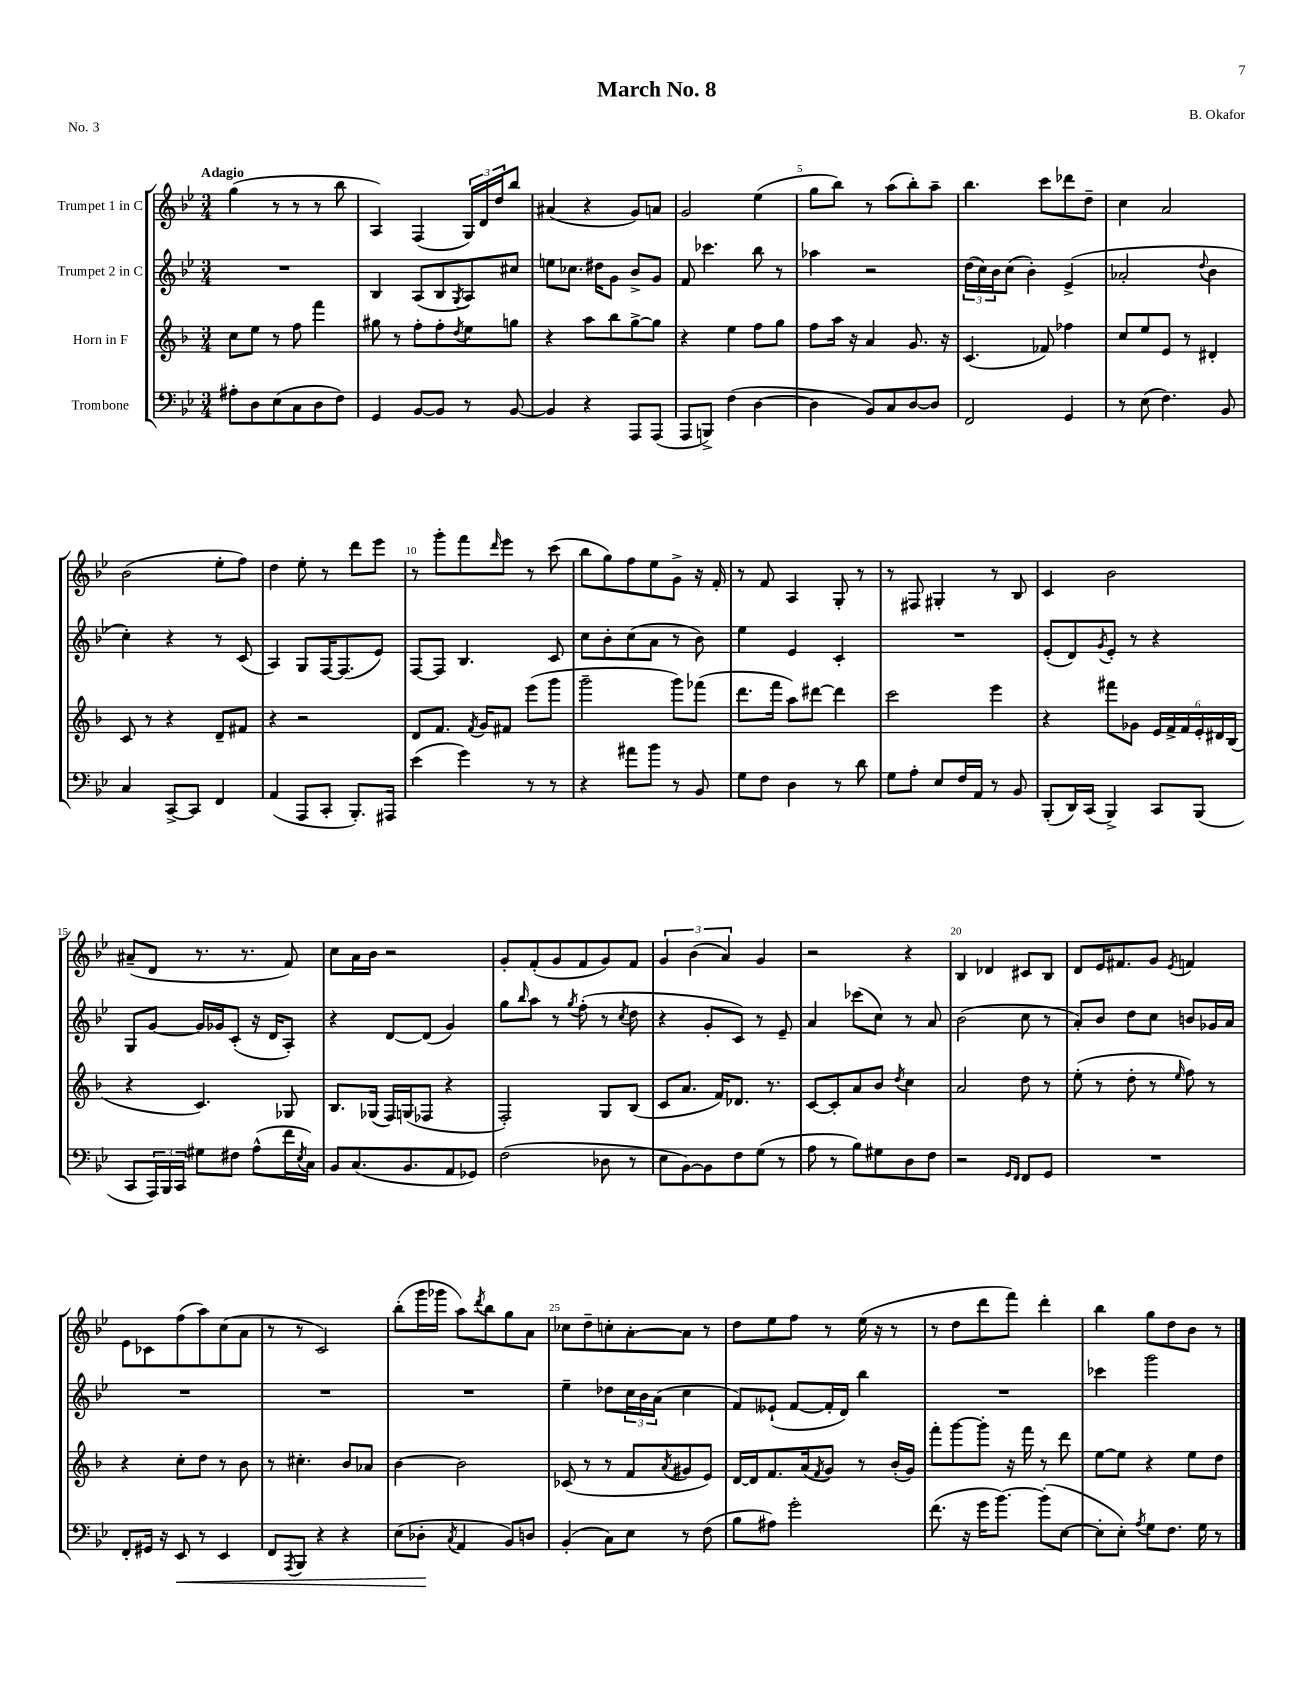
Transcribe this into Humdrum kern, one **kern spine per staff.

**kern	**kern	**kern	**kern
*staff4	*staff3	*staff2	*staff1
*clefF4	*clefG2	*clefG2	*clefG2
*k[b-e-]	*k[b-]	*k[b-e-]	*k[b-e-]
*M3/4	*M3/4	*M3/4	*M3/4
8A#'	8cc	2.r	(4gg
8D	8ee	.	.
(8E-	8r	.	8r
8C	8ff	.	8r
8D	4fff	.	8r
8F)	.	.	8bb-
=	=	=	=
4GG	8gg#	4B-	4A)
.	8r	.	.
[8BB-	8ff'	(8A	(4F
8BB-]	8ff'	8B-	.
.	8qdd	8qG	.
8r	8ee	8A)	24G)
.	.	.	24d
.	.	.	24dd
[8BB-	8gg	8cc#	8bb-
=	=	=	=
4BB-]	4r	8ee	(4a#
.	.	8.cc-	.
4r	8aa	.	4r
.	.	16dd#	.
.	8bb-	8g	.
8AAA	[8gg^	8b-^	8g)
(8AAA	8gg]	8g	8a
=	=	=	=
8AAA	4r	8f	2g
8BBB^)	.	4.ccc-	.
(4F	4ee	.	.
[4D	8ff	8bb-	(4ee-
.	8gg	8r	.
=	=	=	=
4D]	8ff	4aa-	8gg
.	16aa	.	8bb-)
.	16r	.	.
8BB-)	4a	2r	8r
8C	.	.	(8aa
[8D	8.g	.	8bb-')
8D]	.	.	8aa~
.	16r	.	.
=	=	=	=
2FF	(4.c	(24dd	4.bb-
.	.	24cc)	.
.	.	24b-	.
.	.	(8cc	.
.	.	4b-')	.
.	8f-)	.	8ccc
4GG	4ff-	(4e-^	8ddd-
.	.	.	8dd~
=	=	=	=
8r	8cc	2a-'	4cc
(8E-	8ee	.	.
4.F)	8e	.	2a
.	8r	.	.
.	.	8qqdd	.
.	4d#'	4b-	.
8BB-	.	.	.
=	=	=	=
4C	8c	4cc')	(2b-
.	8r	.	.
[8CC^	4r	4r	.
8CC]	.	.	.
4FF	8d~	8r	8ee-'
.	8f#	(8c	8ff)
=	=	=	=
(4AA	4r	4A)	4dd
8AAA	2r	8G	8ee-'
8CC'	.	[16F	8r
.	.	(8.F]	.
8.BBB-')	.	.	8ddd
.	.	8e-)	8eee-
16AAA#	.	.	.
=	=	=	=
(4e-	8d	[8F	8r
.	8.f	8F]	8ggg'
4g)	.	4.B-	8fff
.	8qf	.	.
.	16g	.	.
.	.	.	16qqddd
.	8f#	.	8eee-
8r	(8eee	.	8r
8r	8ggg	8c	(8ccc
=	=	=	=
4r	2ggg~	8cc	8bb-
.	.	8b-'	8gg)
8a#	.	(8cc	8ff
8b-	.	8a	8ee-
8r	8ggg)	8r	8g^
8BB-	(8fff-	8b-)	16r
.	.	.	16f'
=	=	=	=
8G	8.ddd	4ee-	8r
8F	.	.	8f
.	16fff	.	.
4D	8aa)	4e-	4A
.	[8ddd#	.	.
8r	4ddd#]	4c'	8G'
8d	.	.	8r
=	=	=	=
8G	2ccc	2.r	8r
8A'	.	.	8F#
8E-	.	.	4G#'
16F	.	.	.
16AA	.	.	.
8r	4eee	.	8r
8BB-	.	.	8B-
=	=	=	=
(8BBB-'	4r	(8e-'	4c
16DD)	.	8d)	.
(16CC	.	.	.
.	.	8qg	.
4BBB-^)	8fff#	8e-'	2b-
.	8g-	8r	.
8CC	24e	4r	.
.	24f^	.	.
.	24f	.	.
(8BBB-	24e'	.	.
.	24d#	.	.
.	(24B-	.	.
=	=	=	=
8CC	4r	8G	(8a#~
24AAA)	.	[8g	8d
24BBB-	.	.	.
24CC	.	.	.
8G#	4.c)	16g]	8.r
.	.	16g-	.
8F#	.	(8c'	.
.	.	.	8.r
(8A^^	.	16r	.
.	.	16d	.
16f	8G-	8A')	8f)
8qE-	.	.	.
16C)	.	.	.
=	=	=	=
8BB-	8.B-	4r	8cc
(8.C	.	.	16a
.	(16G-	.	16b-
.	16F)	[8d	2r
8.BB-	(16G	.	.
.	8F-	(8d]	.
8AA	4r	4g)	.
8GG-)	.	.	.
=	=	=	=
(2F	2F')	8gg	8g'
.	.	16qqbb-	.
.	.	8aa	(8f'
.	.	8r	8g
.	.	8qgg	.
.	.	(8ff'	8f
8D-	8G	8r	8g)
.	.	8qcc	.
8r	(8B-	8dd	8f
=	=	=	=
8E-	8c	4r	6g
[8BB-)	8.a	.	.
.	.	.	(6b-
8BB-]	.	8g'	.
.	16f)	.	.
.	.	.	6a)
8F	8.d-	8c)	.
(8G	.	8r	4g
.	8.r	.	.
8r	.	8e-~	.
=	=	=	=
8A	[8c	4a	2r
8r	8c']	.	.
8B-)	8a	(8ccc-	.
8G#	8b-	8cc)	.
.	8qdd	.	.
8D	4cc	8r	4r
8F	.	8a	.
=	=	=	=
2r	2a	(2b-	4B-
.	.	.	4d-
16qqGG	.	.	.
16qqFF	.	.	.
8FF	8dd	8cc	8c#
8GG	8r	8r	8B-
=	=	=	=
2.r	(8ee'	8a')	8d
.	8r	8b-	16e-
.	.	.	8.f#
.	8dd'	8dd	.
.	8r	8cc	8g
.	16qqee	.	8qe-
.	8ff)	8b	4f
.	8r	16g-	.
.	.	16a	.
=	=	=	=
8FF'	4r	2.r	8e-
16GG#	.	.	8c-
16r	.	.	.
8EE-	8cc'	.	(8ff
8r	8dd	.	8aa)
4EE-	8r	.	(8cc
.	8b-	.	8a
=	=	=	=
8FF	8r	2.r	8r
8qAAA	.	.	.
8BBB-	4.cc#'	.	8r
4r	.	.	2c)
4r	8b-	.	.
.	8a-	.	.
=	=	=	=
(8E-	[4b-	2.r	(8bb-'
8D-'	.	.	16ggg
.	.	.	16ggg-
8qC	.	.	.
4AA	2b-]	.	8aa)
.	.	.	8qddd
.	.	.	8bb-
8BB-)	.	.	8gg
8D	.	.	8a
=	=	=	=
(4BB-'	(8c-	4ee-~	8cc-
.	8r	.	8dd~
8C)	8r	8dd-	8cc'
8E-	8f	24cc	[8a'
.	.	24b-	.
.	.	(24a	.
.	8qa	.	.
8r	8g#	4cc	8a]
(8F	8e)	.	8r
=	=	=	=
8B-	[16d	8f)	8dd
.	16d]	.	.
8A#)	8.f	(8e--`	8ee-
2g'	.	[8f	8ff
.	(16a	.	.
.	8qf	.	.
.	8g)	16f']	8r
.	.	16d)	.
.	8r	4bb-	(16ee-
.	.	.	16r
.	(16b-'	.	8r
.	16g)	.	.
=	=	=	=
(8.f	8fff'	2.r	8r
.	[8ggg	.	8dd
16r	.	.	.
16g	8ggg']	.	8ddd
[8.b-)	.	.	.
.	16r	.	8fff)
.	16fff	.	.
(8b-']	8r	.	4ddd'
[8E-	8ddd	.	.
=	=	=	=
8E-']	[8ee	4ccc-	4bb-
8E-')	8ee]	.	.
8qA	.	.	.
8G	4r	2ggg	8gg
8.F	.	.	8dd
.	8ee	.	8b-
16G	.	.	.
8r	8dd	.	8r
==	==	==	==
*-	*-	*-	*-
